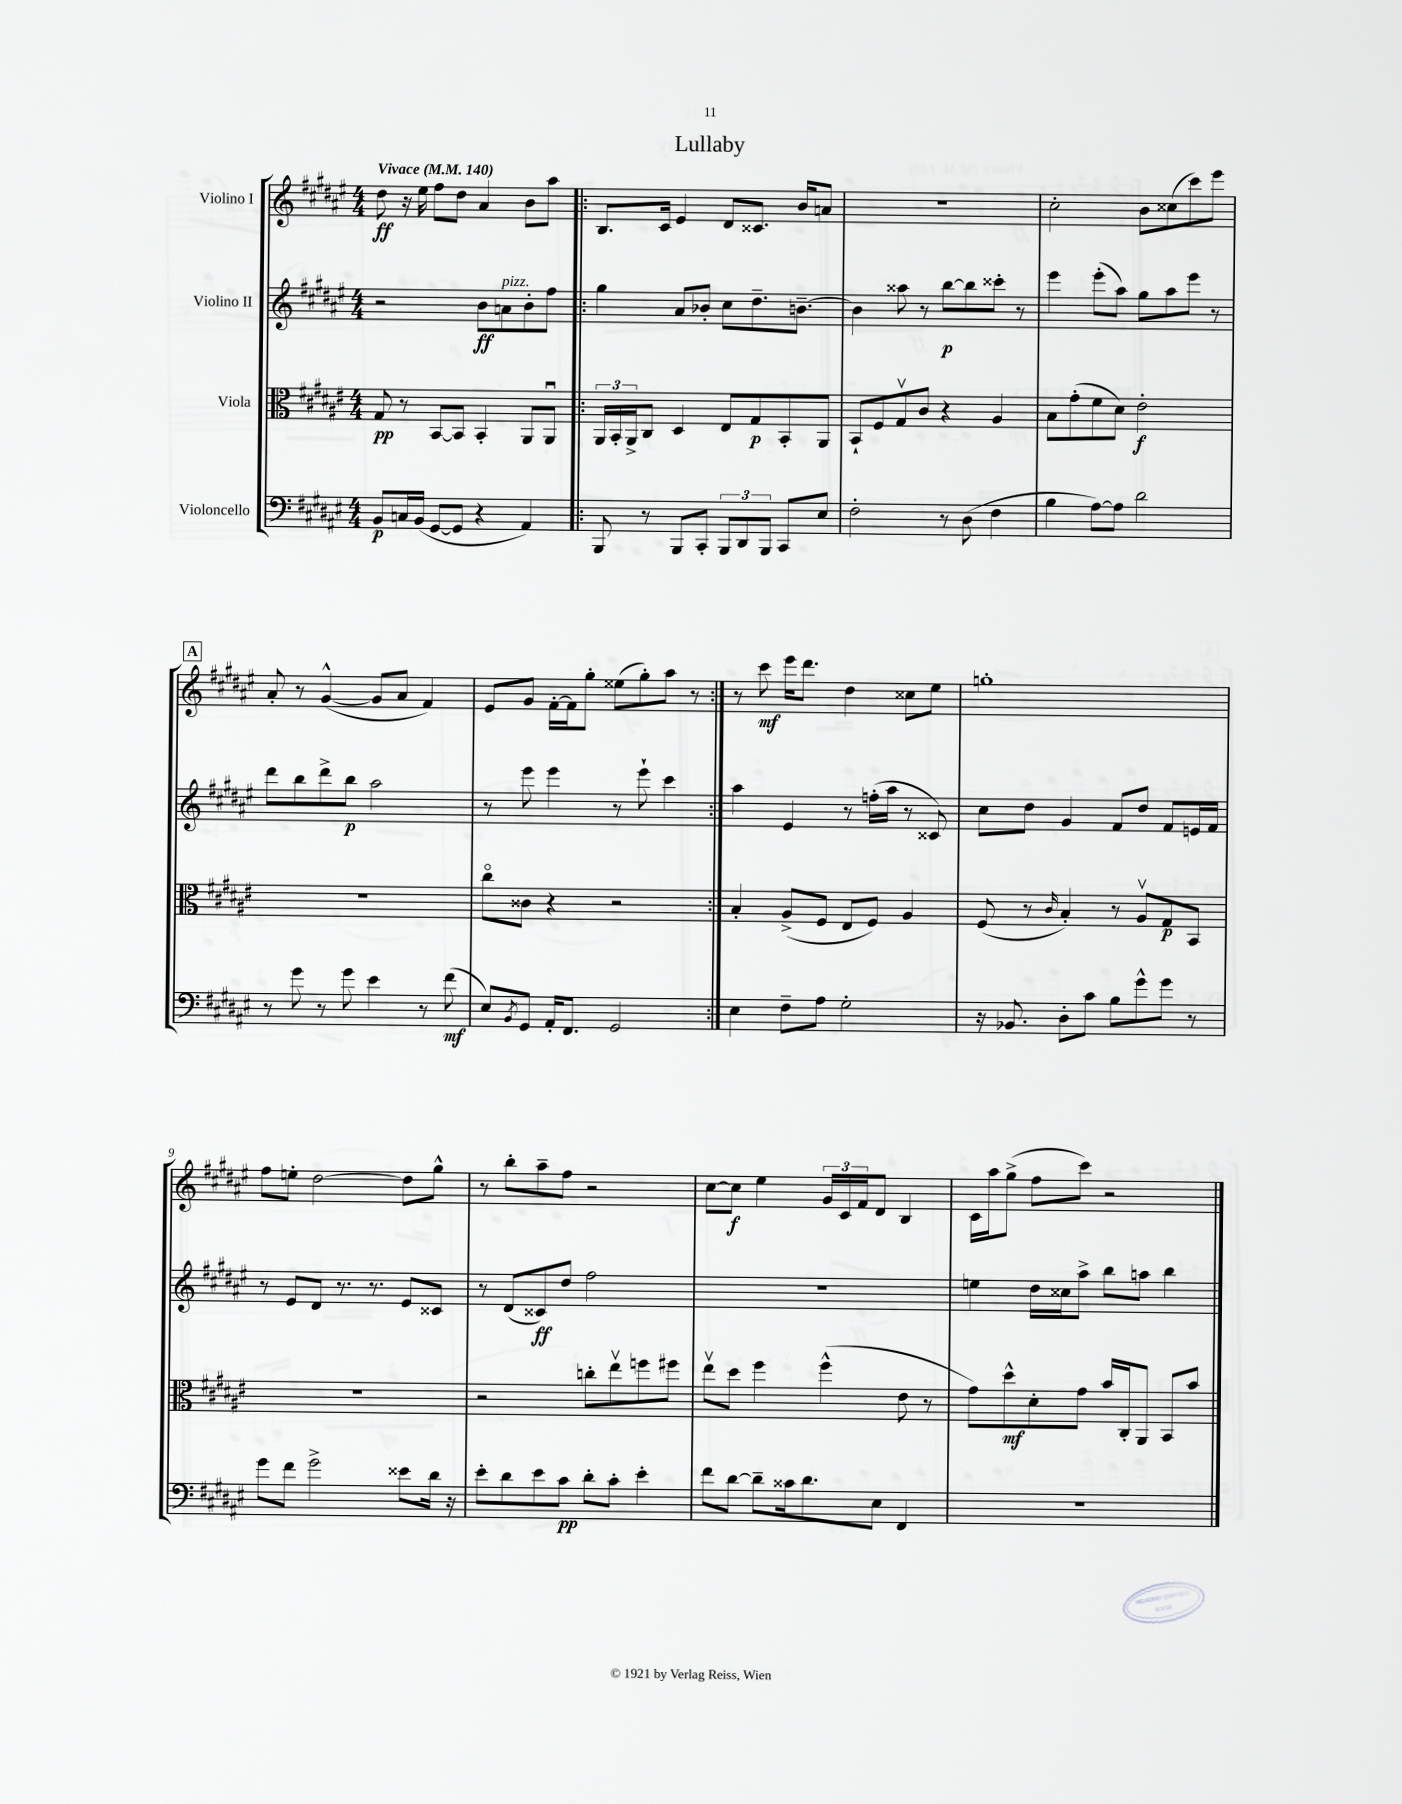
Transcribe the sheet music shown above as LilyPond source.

\header { title = "Lullaby" }
<<
\new StaffGroup <<
\new Staff = "s0" \with { instrumentName = "Violino I" } {
    \clef treble \key fis \major \numericTimeSignature \time 4/4 \tempo "Vivace" 4 = 140
    dis''8\ff r16 eis''16 fis''8 dis''8 ais'4 b'8 ais''8 |
    \repeat volta 2 { b8. cis'16 eis'4 dis'8 cisis'8. b'16 a'8 |
    R1 |
    cis''2-. b'8 cisis''8( cis'''8) eis'''8 |
    \mark \markup { \box "A" } ais'8-. r8 gis'4~-^( gis'8 ais'8 fis'4) |
    eis'8 gis'8 fis'16~-. fis'16 gis''8-. eisis''8( gis''8-.) ais''8 r8 | }
    r8 cis'''8\mf eis'''16 dis'''8. dis''4 cisis''8 eis''8 |
    g''1-. |
    fis''8 e''8-. dis''2~ dis''8 gis''8-^ |
    r8 b''8-. ais''8-- fis''8 r2 |
    cis''8~ cis''8\f eis''4 \tuplet 3/2 { gis'16 cis'16 fis'16 } dis'8 b4 |
    cis'16 ais''16 gis''8->( fis''8 cis'''8) r2 \bar "|." |
}
\new Staff = "s1" \with { instrumentName = "Violino II" } {
    \clef treble \key fis \major \numericTimeSignature \time 4/4
    r2 b'8\ff a'8^\markup { \italic "pizz." } b'8-. fis''8 |
    \repeat volta 2 { gis''4 ais'8 bes'8-. cis''8 dis''8.-- b'8.~-- |
    b'4 aisis''8 r8 b''8~\p b''8 cisis'''8-. r8 |
    eis'''4 eis'''8-.( ais''8) gis''8 ais''8 eis'''8 r8 |
    \mark \markup { \box "A" } dis'''8 b''8 dis'''8-> b''8\p ais''2 |
    r8 eis'''8 eis'''4 r8 eis'''8-! cis'''4 | }
    ais''4 eis'4 r8 f''16-.( ais''16 r8 cisis'8) |
    cis''8 dis''8 gis'4 fis'8 dis''8 fis'8 e'16 fis'16 |
    r8 eis'8 dis'8 r8. r8. eis'8 cisis'8 |
    r8 dis'8( cisis'8\ff) dis''8 fis''2 |
    R1 |
    e''4 dis''16 cisis''16 ais''8-> b''8 a''8 b''4 \bar "|." |
}
\new Staff = "s2" \with { instrumentName = "Viola" } {
    \clef alto \key fis \major \numericTimeSignature \time 4/4
    gis8\pp r8 b,8~ b,8 b,4-. ais,8 ais,8\downbow |
    \repeat volta 2 { \tuplet 3/2 { ais,16 b,16-. ais,16-> } cis8 dis4 eis8 gis8\p b,8-. ais,8 |
    b,8-! fis8 gis8\upbow cis'8 r4 ais4 |
    b8 gis'8-.( fis'8 dis'8) eis'2-.\f |
    \mark \markup { \box "A" } R1 |
    cis''8\flageolet cisis'8 r4 r2 | }
    b4-. ais8->( fis8 eis8 fis8) ais4 |
    fis8( r8 \grace { cis'16 } b4-.) r8 ais8\upbow gis8\p b,8 |
    R1 |
    r2 c''8-. eis''8\upbow f''8 fis''8 |
    eis''8\upbow dis''8 fis''4 fis''4-^( eis'8 r8 |
    gis'8) dis''8-^\mf dis'8-. gis'8 b'16 cis16-. ais,8 b,8 b'8 \bar "|." |
}
\new Staff = "s3" \with { instrumentName = "Violoncello" } {
    \clef bass \key fis \major \numericTimeSignature \time 4/4
    b,8\p c16 b,16( gis,8~ gis,8 r4 ais,4) |
    \repeat volta 2 { b,,8 r8 b,,8 cis,8-. \tuplet 3/2 { b,,8 dis,8 b,,8 } cis,8 eis8 |
    fis2-. r8 dis8( fis4 |
    b4 ais8~) ais8 dis'2 |
    \mark \markup { \box "A" } r8 gis'8 r8 gis'8 eis'4 r8 fis'8\mf( |
    eis8) \acciaccatura { b,8 } gis,8 ais,16-. fis,8. gis,2 | }
    eis4 fis8-- ais8 gis2-. |
    r16 bes,8. dis8-. cis'8 b8 gis'8-^ gis'8 r8 |
    gis'8 fis'8 gis'2-> eisis'8 dis'16 r16 |
    eis'8-. dis'8 eis'8 cis'8\pp dis'8-. cis'8-. eis'4-. |
    fis'8 dis'8~ dis'8-- cisis'16 dis'8. eis8 fis,4 |
    R1 \bar "|." |
}
>>
>>
